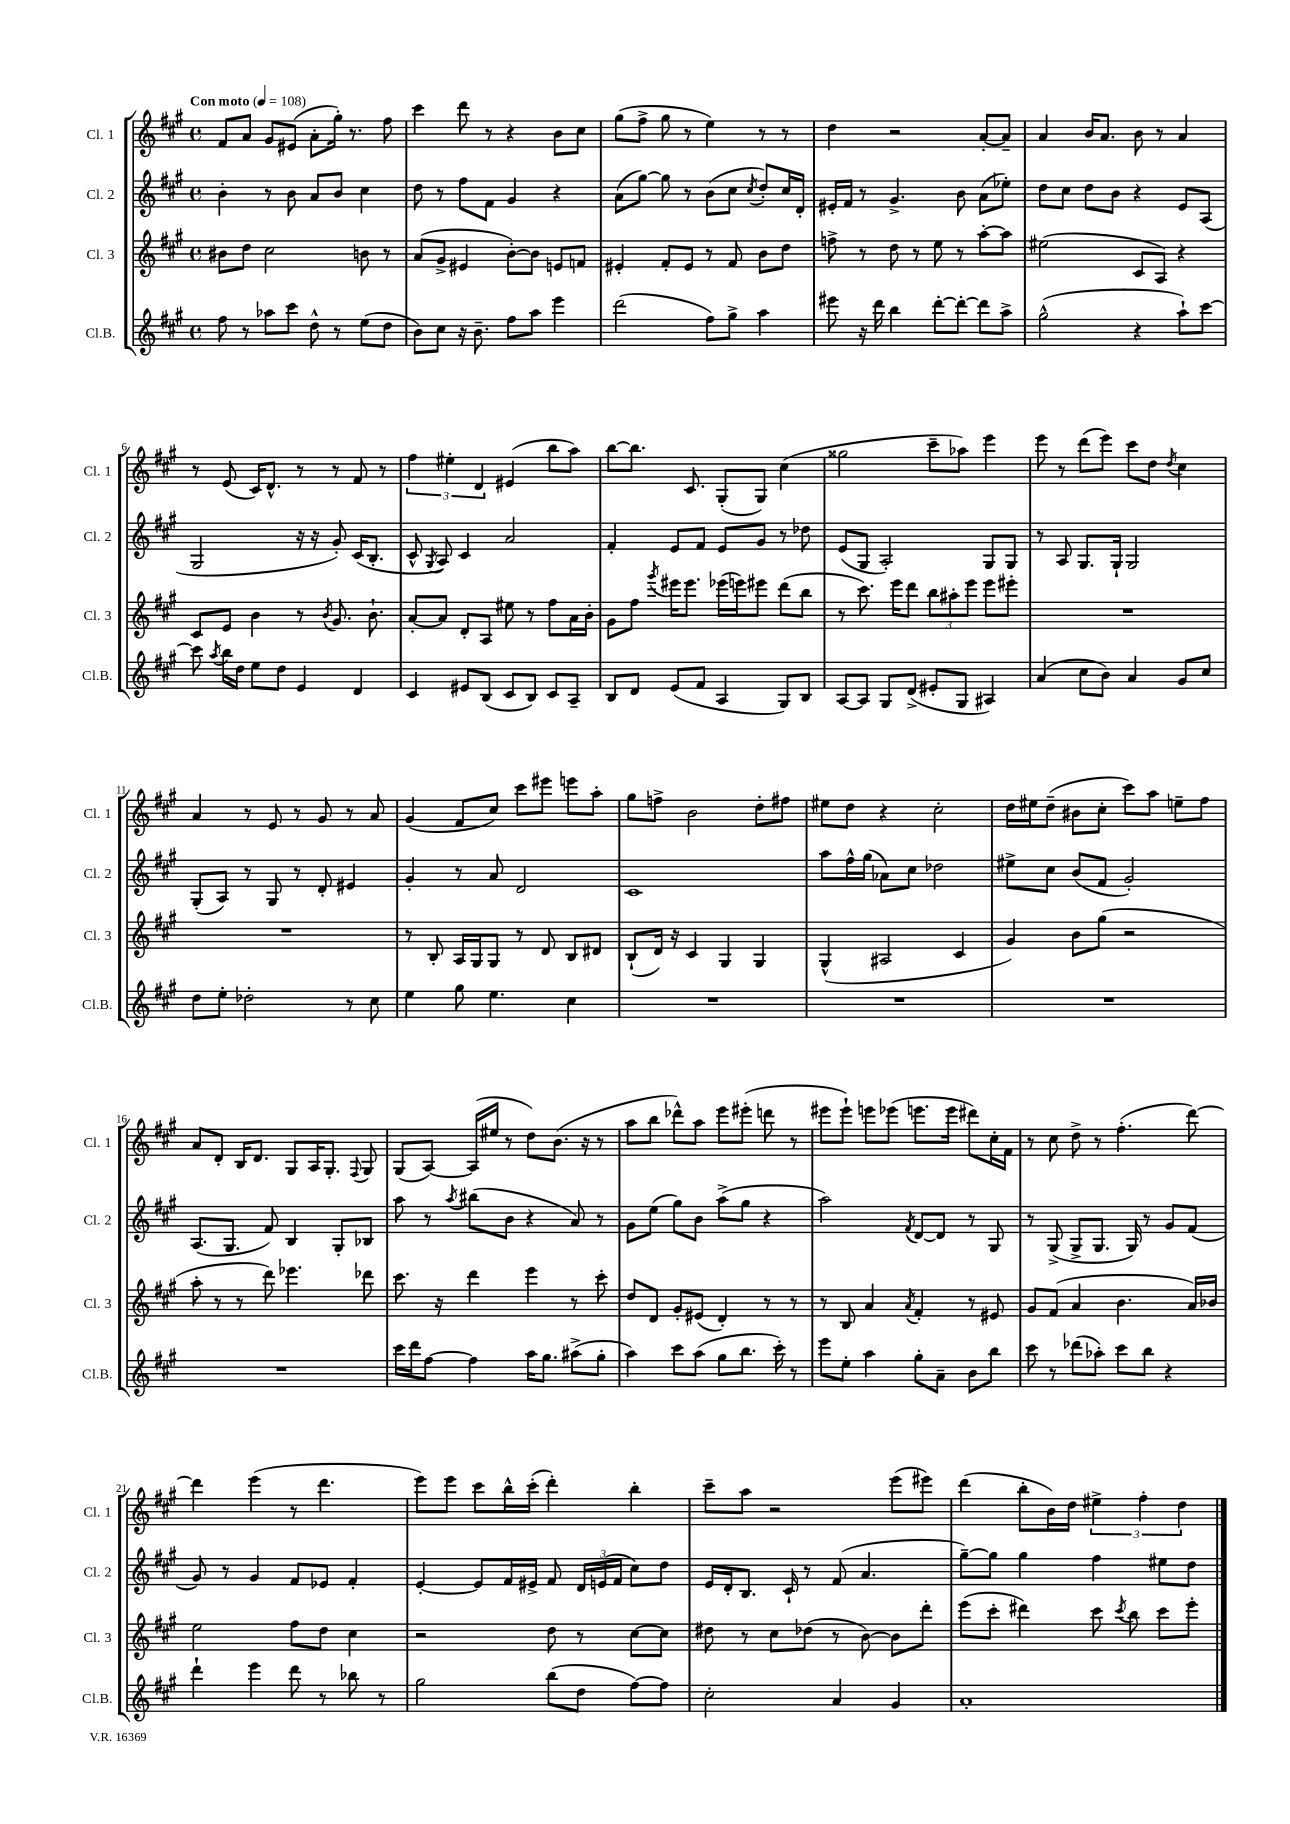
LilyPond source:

<<
\new StaffGroup <<
\new Staff = "s0" \with { instrumentName = "Cl. 1" shortInstrumentName = "Cl. 1" } {
    \clef treble \key a \major \defaultTimeSignature \time 4/4 \tempo "Con moto" 4 = 108
    \autoBeamOff fis'8[ a'8] gis'8[ eis'8]( a'8[-. gis''16]-.) r8. fis''8 |
    cis'''4 d'''8 r8 r4 b'8[ cis''8] |
    gis''8[( fis''8]-> gis''8 r8 e''4) r8 r8 |
    d''4 r2 a'8[~-. a'8]-- |
    a'4 b'16[ a'8.] b'8 r8 a'4 |
    r8 e'8( cis'16[) d'8.]-^ r8 r8 fis'8 r8 |
    \tuplet 3/2 { fis''4 eis''4-. d'4 } eis'4( b''8[ a''8]) |
    b''8[~ b''8.] cis'8. gis8[-.( gis8]) cis''4( |
    gisis''2 cis'''8[-- aes''8]) e'''4 |
    e'''8 r8 d'''8[( e'''8]) cis'''8[ d''8] \acciaccatura { d''8 } cis''4 |
    a'4 r8 e'8 r8 gis'8 r8 a'8 |
    gis'4( fis'8[ cis''8]) cis'''8[ eis'''8] e'''8[ a''8]-. |
    gis''8[ f''8]-> b'2 d''8[-. fis''8] |
    eis''8[ d''8] r4 cis''2-. |
    d''16[ eis''16 d''8]--( bis'8[ cis''8]-. cis'''8[) a''8] e''8[-- fis''8] |
    a'8[ d'8]-. b16[ d'8.] gis8[ a16 gis8.]-. \appoggiatura { fis8 } gis8 |
    gis8[( a8]~) a16[( eis''16] r8 d''8[) b'8.]( r16 r8 |
    a''8[ b''8] des'''8[-^) a''8] e'''8[ eis'''8]-.( d'''8 r8 |
    eis'''8[ eis'''8]-!) e'''8[ ees'''8]( e'''8.[ e'''16] dis'''8[) cis''16-. fis'16] |
    r8 cis''8 d''8-> r8 fis''4.-.( d'''8~) |
    d'''4 e'''4( r8 d'''4. |
    e'''8[) e'''8] cis'''8[ b''16-^ cis'''16]-.( d'''4-.) b''4-. |
    cis'''8[-- a''8] r2 e'''8[( eis'''8]) |
    d'''4( b''8[-. b'16) d''16] \tuplet 3/2 { eis''4-> fis''4-. d''4 } \bar "|." |
}
\new Staff = "s1" \with { instrumentName = "Cl. 2" shortInstrumentName = "Cl. 2" } {
    \clef treble \key a \major \defaultTimeSignature \time 4/4
    \autoBeamOff b'4-. r8 b'8 a'8[ b'8] cis''4 |
    d''8 r8 fis''8[ fis'8] gis'4 r4 |
    a'8[( gis''8]~) gis''8 r8 b'8[( cis''8] \acciaccatura { cis''8 } d''8[-.) cis''16 d'16]-. |
    eis'16[-. fis'16] r8 gis'4.-> b'8 a'8[( ees''8]-.) |
    d''8[ cis''8] d''8[ b'8] r4 e'8[ a8]( |
    gis2 r16 r16 gis'8-.) cis'16[( b8.]-. |
    cis'8-^ \acciaccatura { gis8 } a8) cis'4 a'2 |
    fis'4-. e'8[ fis'8] e'8[ gis'8] r8 des''8 |
    e'8[( gis8] a2-.) gis8[ gis8] |
    r8 a8 gis8.[ gis16]-! gis2 |
    gis8[-.( a8]) r8 gis8 r8 d'8-. eis'4 |
    gis'4-. r8 a'8 d'2 |
    cis'1 |
    a''8[ fis''16-^ gis''16]( aes'8[) cis''8] des''2 |
    eis''8[-> cis''8] b'8[( fis'8] gis'2-.) |
    a8.[( gis8.] fis'8) b4 gis8[-. bes8] |
    a''8 r8 \acciaccatura { a''8 } bis''8[( b'8] r4 a'8) r8 |
    gis'8[ e''8]( gis''8[) b'8] a''8[->( gis''8] r4 |
    a''2) \acciaccatura { fis'8 } d'8[~ d'8] r8 gis8 |
    r8 gis8->( gis8[-> gis8.] gis16) r8 gis'8[ fis'8]( |
    gis'8) r8 gis'4 fis'8[ ees'8] fis'4-. |
    e'4~-. e'8[ fis'16 eis'16]-> fis'8 \tuplet 3/2 { d'16[ e'16( fis'16] } cis''8[) d''8] |
    e'16[ d'16-. b8.] cis'16-! r8 fis'8( a'4. |
    gis''8[~--) gis''8] gis''4 fis''4 eis''8[ d''8] \bar "|." |
}
\new Staff = "s2" \with { instrumentName = "Cl. 3" shortInstrumentName = "Cl. 3" } {
    \clef treble \key a \major \defaultTimeSignature \time 4/4
    \autoBeamOff bis'8[ d''8] cis''2 b'8 r8 |
    a'8[( gis'8]-> eis'4 b'8[~-.) b'8] e'8[ f'8] |
    eis'4-. fis'8[-. eis'8] r8 fis'8 b'8[ d''8] |
    f''8-> r8 d''8 r8 e''8 r8 a''8[~-. a''8] |
    eis''2( cis'8[ a8]) r4 |
    cis'8[ e'8] b'4 r8 \acciaccatura { b'8 } gis'8. b'8.-! |
    a'8[~-. a'8] d'8[-. a8] eis''8 r8 fis''8[ a'16 b'16]-. |
    gis'8[ fis''8] \acciaccatura { gis'''8 } eis'''16[ eis'''8.] ees'''16[( e'''16) eis'''8] d'''8[( b''8] |
    r8 cis'''8.) e'''16[ d'''8] \tuplet 3/2 { b''8[ ais''8-. e'''8] } e'''8[ eis'''8]-. |
    R1 |
    R1 |
    r8 b8-. a16[ gis16 gis8] r8 d'8 b8[ dis'8] |
    b8[-!( d'16]) r16 cis'4 gis4 gis4 |
    gis4-^( ais2 cis'4 |
    gis'4) b'8[ gis''8]( r2 |
    a''8-. r8 r8 d'''8) ees'''4. des'''8 |
    cis'''8. r16 d'''4 e'''4 r8 cis'''8-. |
    d''8[ d'8] gis'8[-. eis'8]( d'4-.) r8 r8 |
    r8 b8 a'4 \acciaccatura { a'8 } fis'4-. r8 eis'8 |
    gis'8[ fis'8]( a'4 b'4. a'16[) bes'16] |
    e''2 fis''8[ d''8] cis''4 |
    r2 d''8 r8 cis''8[~ cis''8] |
    dis''8 r8 cis''8[ des''8]( r8 b'8~) b'8[ d'''8]-. |
    e'''8[( cis'''8]-. dis'''4) cis'''8 \acciaccatura { cis'''8 } b''8 cis'''8[ e'''8]-. \bar "|." |
}
\new Staff = "s3" \with { instrumentName = "Cl.B." shortInstrumentName = "Cl.B." } {
    \clef treble \key a \major \defaultTimeSignature \time 4/4
    \autoBeamOff fis''8 r8 aes''8[ cis'''8] d''8-^ r8 e''8[( d''8] |
    b'8[) cis''8] r16 b'8.-- fis''8[ a''8] e'''4 |
    d'''2( fis''8[) gis''8]-> a''4 |
    eis'''8 r16 d'''16 b''4 d'''8[~-. d'''8]~-. d'''8[ a''8]-> |
    gis''2-^( r4 a''8[-!) cis'''8]~ |
    cis'''8 \acciaccatura { a''8 } b''16[ d''16] e''8[ d''8] e'4 d'4 |
    cis'4 eis'8[ b8]( cis'8[ b8]) cis'8[ a8]-- |
    b8[ d'8] e'8[( fis'8] a4 gis8[) b8] |
    a8[~ a8] gis8[ d'8]->( eis'8[-. gis8] ais4) |
    a'4( cis''8[ b'8]) a'4 gis'8[ cis''8] |
    d''8[ e''8]-. des''2-. r8 cis''8 |
    e''4 gis''8 e''4. cis''4 |
    R1 |
    R1 |
    R1 |
    R1 |
    cis'''16[ d'''16 fis''8]~ fis''4 a''16[ gis''8.] ais''8[->( gis''8]-. |
    a''4) cis'''8[ a''8]( gis''8[ b''8.] cis'''16-.) r8 |
    e'''8[ e''8]-. a''4 gis''8[-. a'8]-- b'8[ b''8] |
    cis'''8 r8 des'''8[( aes''8]-.) cis'''8[ b''8] r4 |
    d'''4-! e'''4 d'''8 r8 bes''8 r8 |
    gis''2 b''8[( d''8] fis''8[~) fis''8] |
    cis''2-. a'4 gis'4 |
    a'1-. \bar "|." |
}
>>
>>
